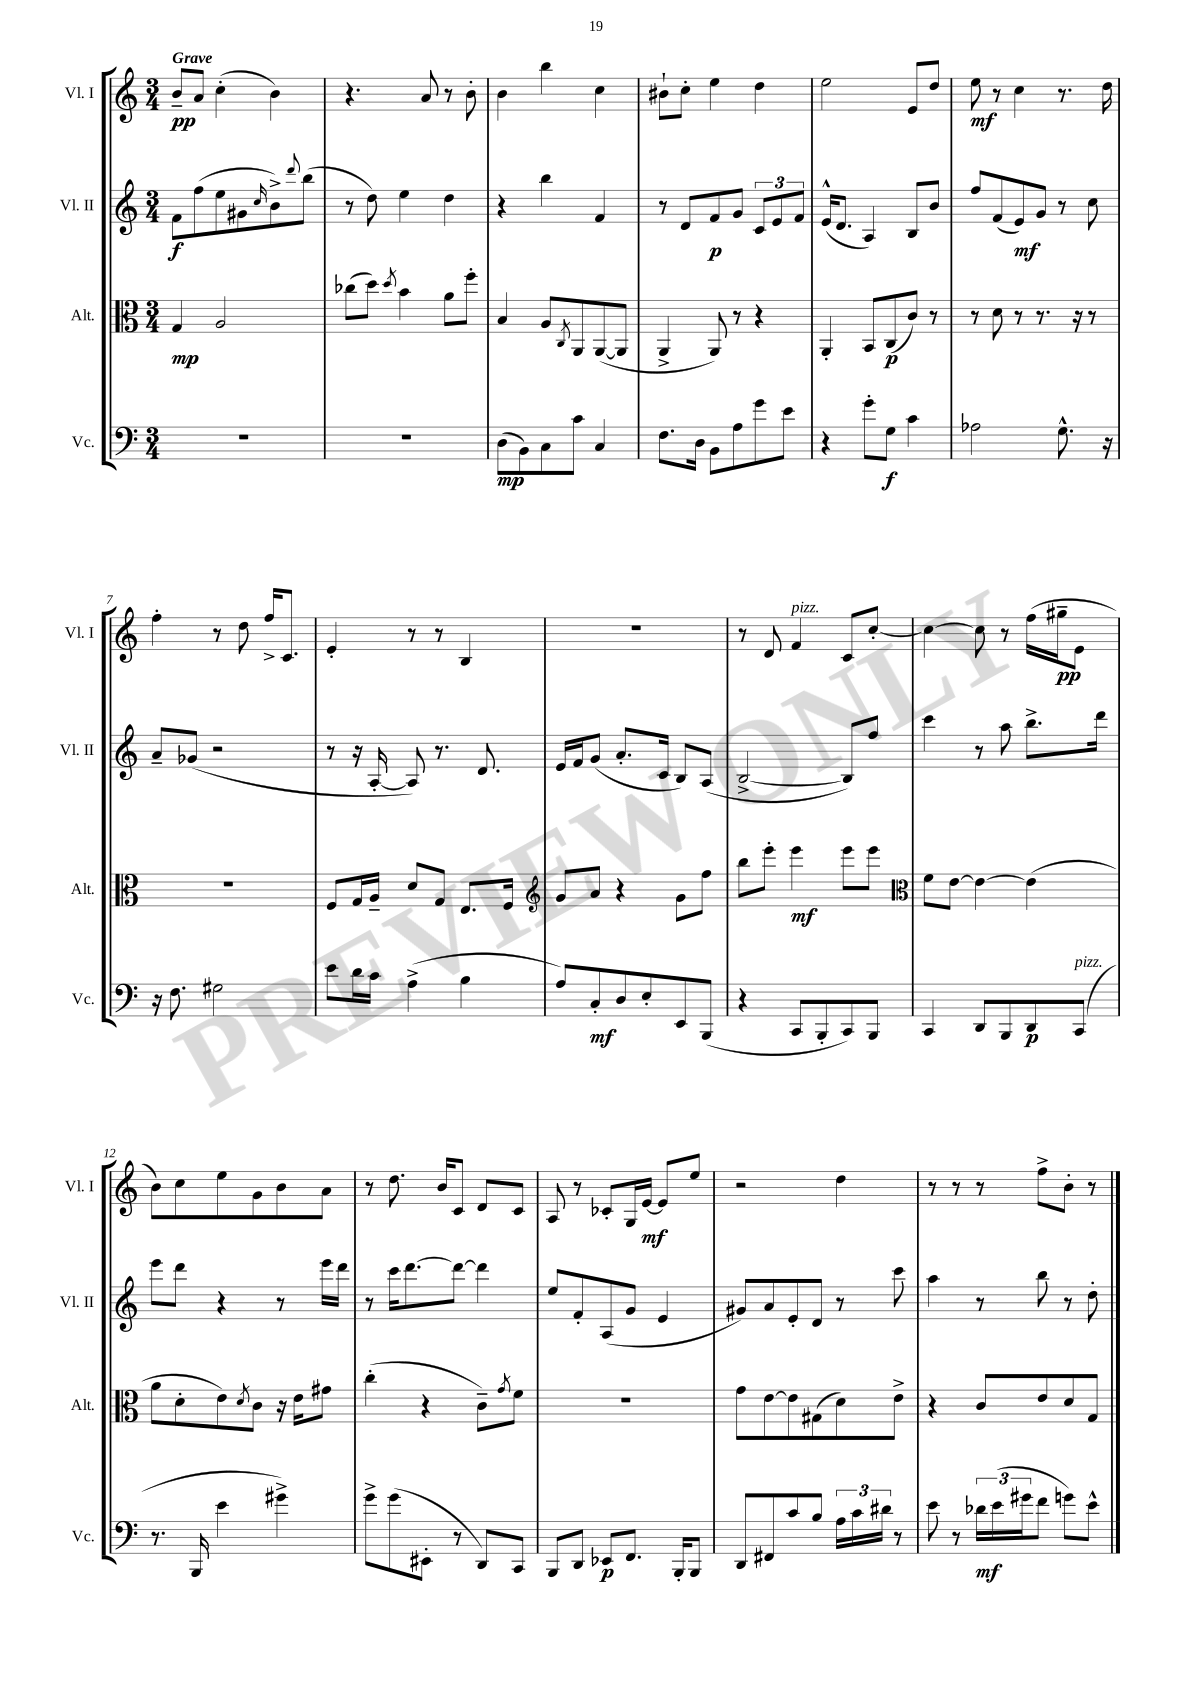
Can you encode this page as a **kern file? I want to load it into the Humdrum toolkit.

**kern	**kern	**kern	**kern
*staff4	*staff3	*staff2	*staff1
*clefF4	*clefC3	*clefG2	*clefG2
*k[]	*k[]	*k[]	*k[]
*M3/4	*M3/4	*M3/4	*M3/4
2.r	4G	8f	8b~
.	.	(8ff	8a
.	2A	8ee	(4cc'
.	.	8g#	.
.	.	16qqcc	.
.	.	8b^)	4b)
.	.	8qqddd	.
.	.	(8bb	.
=	=	=	=
2.r	(8cc-	8r	4.r
.	8dd)	8dd)	.
.	8qdd	.	.
.	4b	4ee	.
.	.	.	8a
.	8a	4dd	8r
.	8ff'	.	8b'
=	=	=	=
(8D	4B	4r	4b
8BB)	.	.	.
8C	8A	4bb	4bb
.	8qC	.	.
8c	8AA	.	.
4C	([8AA	4f	4cc
.	8AA]	.	.
=	=	=	=
8.F	4AA^	8r	8b#`
.	.	8d	8cc'
16D	.	.	.
8BB	8AA)	8f	4ee
8A	8r	8g	.
8g	4r	12c	4dd
.	.	12e	.
8e	.	.	.
.	.	12f	.
=	=	=	=
4r	4AA'	(16e^^	2ee
.	.	8.d	.
8g'	8BB	4A)	.
8G	(8C	.	.
4c	8c)	8B	8e
.	8r	8b	8dd
=	=	=	=
2A-	8r	8ff	8ee
.	8d	(8f	8r
.	8r	8e)	4cc
.	8.r	8g	.
8.G^^	.	8r	8.r
.	16r	.	.
.	8r	8cc	.
16r	.	.	16dd
=	=	=	=
16r	2.r	8a~	4ff'
8.F	.	.	.
.	.	(8g-	.
2G#	.	2r	8r
.	.	.	8dd
.	.	.	16ff^
.	.	.	8.c
=	=	=	=
8e	8F	8r	4e'
16d	16G	16r	.
16c	16A~	[16A'	.
(4A^	8d	8A])	8r
.	8G	8.r	8r
4B	8.E	.	4B
.	.	8.d	.
.	16F	.	.
=	=	=	=
*	*clefG2	*	*
8A)	8g	16e	2.r
.	.	16f	.
8C'	8a	(8g	.
8D	4r	8.a'	.
8E'	.	.	.
.	.	16c	.
8EE	8g	8B)	.
(8BBB	8ff	(8A	.
=	=	=	=
4r	8bb	[2B^	8r
.	8eee'	.	8d
8CC	4eee	.	4f
8BBB'	.	.	.
8CC)	8eee	8B])	8c
8BBB	8eee	8ff	[8cc'
=	=	=	=
*	*clefC3	*	*
4CC	8f	4ccc	4cc_
.	[8e	.	.
8DD	4e_	8r	8cc]
8BBB	.	8aa	8r
8DD	(4e]	8.bb^	(16ff
.	.	.	16gg#~
(8CC	.	.	8e
.	.	16ddd	.
=	=	=	=
8.r	8a	8eee	8b)
.	8d'	8ddd	8cc
16BBB	.	.	.
4e	8e)	4r	8ee
.	8qd	.	.
.	8c	.	8g
4g#^)	16r	8r	8b
.	16e	.	.
.	8g#	16eee	8a
.	.	16ddd	.
=	=	=	=
8g^	(4cc'	8r	8r
(8g	.	16ccc	8.dd
.	.	[8.ddd	.
8EE#'	4r	.	.
.	.	.	16b
8r	.	8ddd_	8c
8DD)	8c~)	4ddd]	8d
.	8qg	.	.
8CC	8f	.	8c
=	=	=	=
8BBB	2.r	8ee	8A
8DD	.	8f'	8r
8EE-	.	(8A	8c-'
8.FF	.	8g	16G
.	.	.	[16e
.	.	4e	8e]
16BBB'	.	.	.
8BBB	.	.	8ee
=	=	=	=
8DD	8g	8g#)	2r
8FF#	[8e	8a	.
8c	8e]	8e'	.
8B	(8G#	8d	.
24A	8d)	8r	4dd
24c	.	.	.
24d#	.	.	.
8r	8e^	8ccc	.
=	=	=	=
8e	4r	4aa	8r
8r	.	.	8r
24d-	8c	8r	8r
(24e	.	.	.
24g#	.	.	.
8f	8e	8bb	8ff^
8g)	8d	8r	8b'
8e^^	8G	8dd'	8r
==	==	==	==
*-	*-	*-	*-
